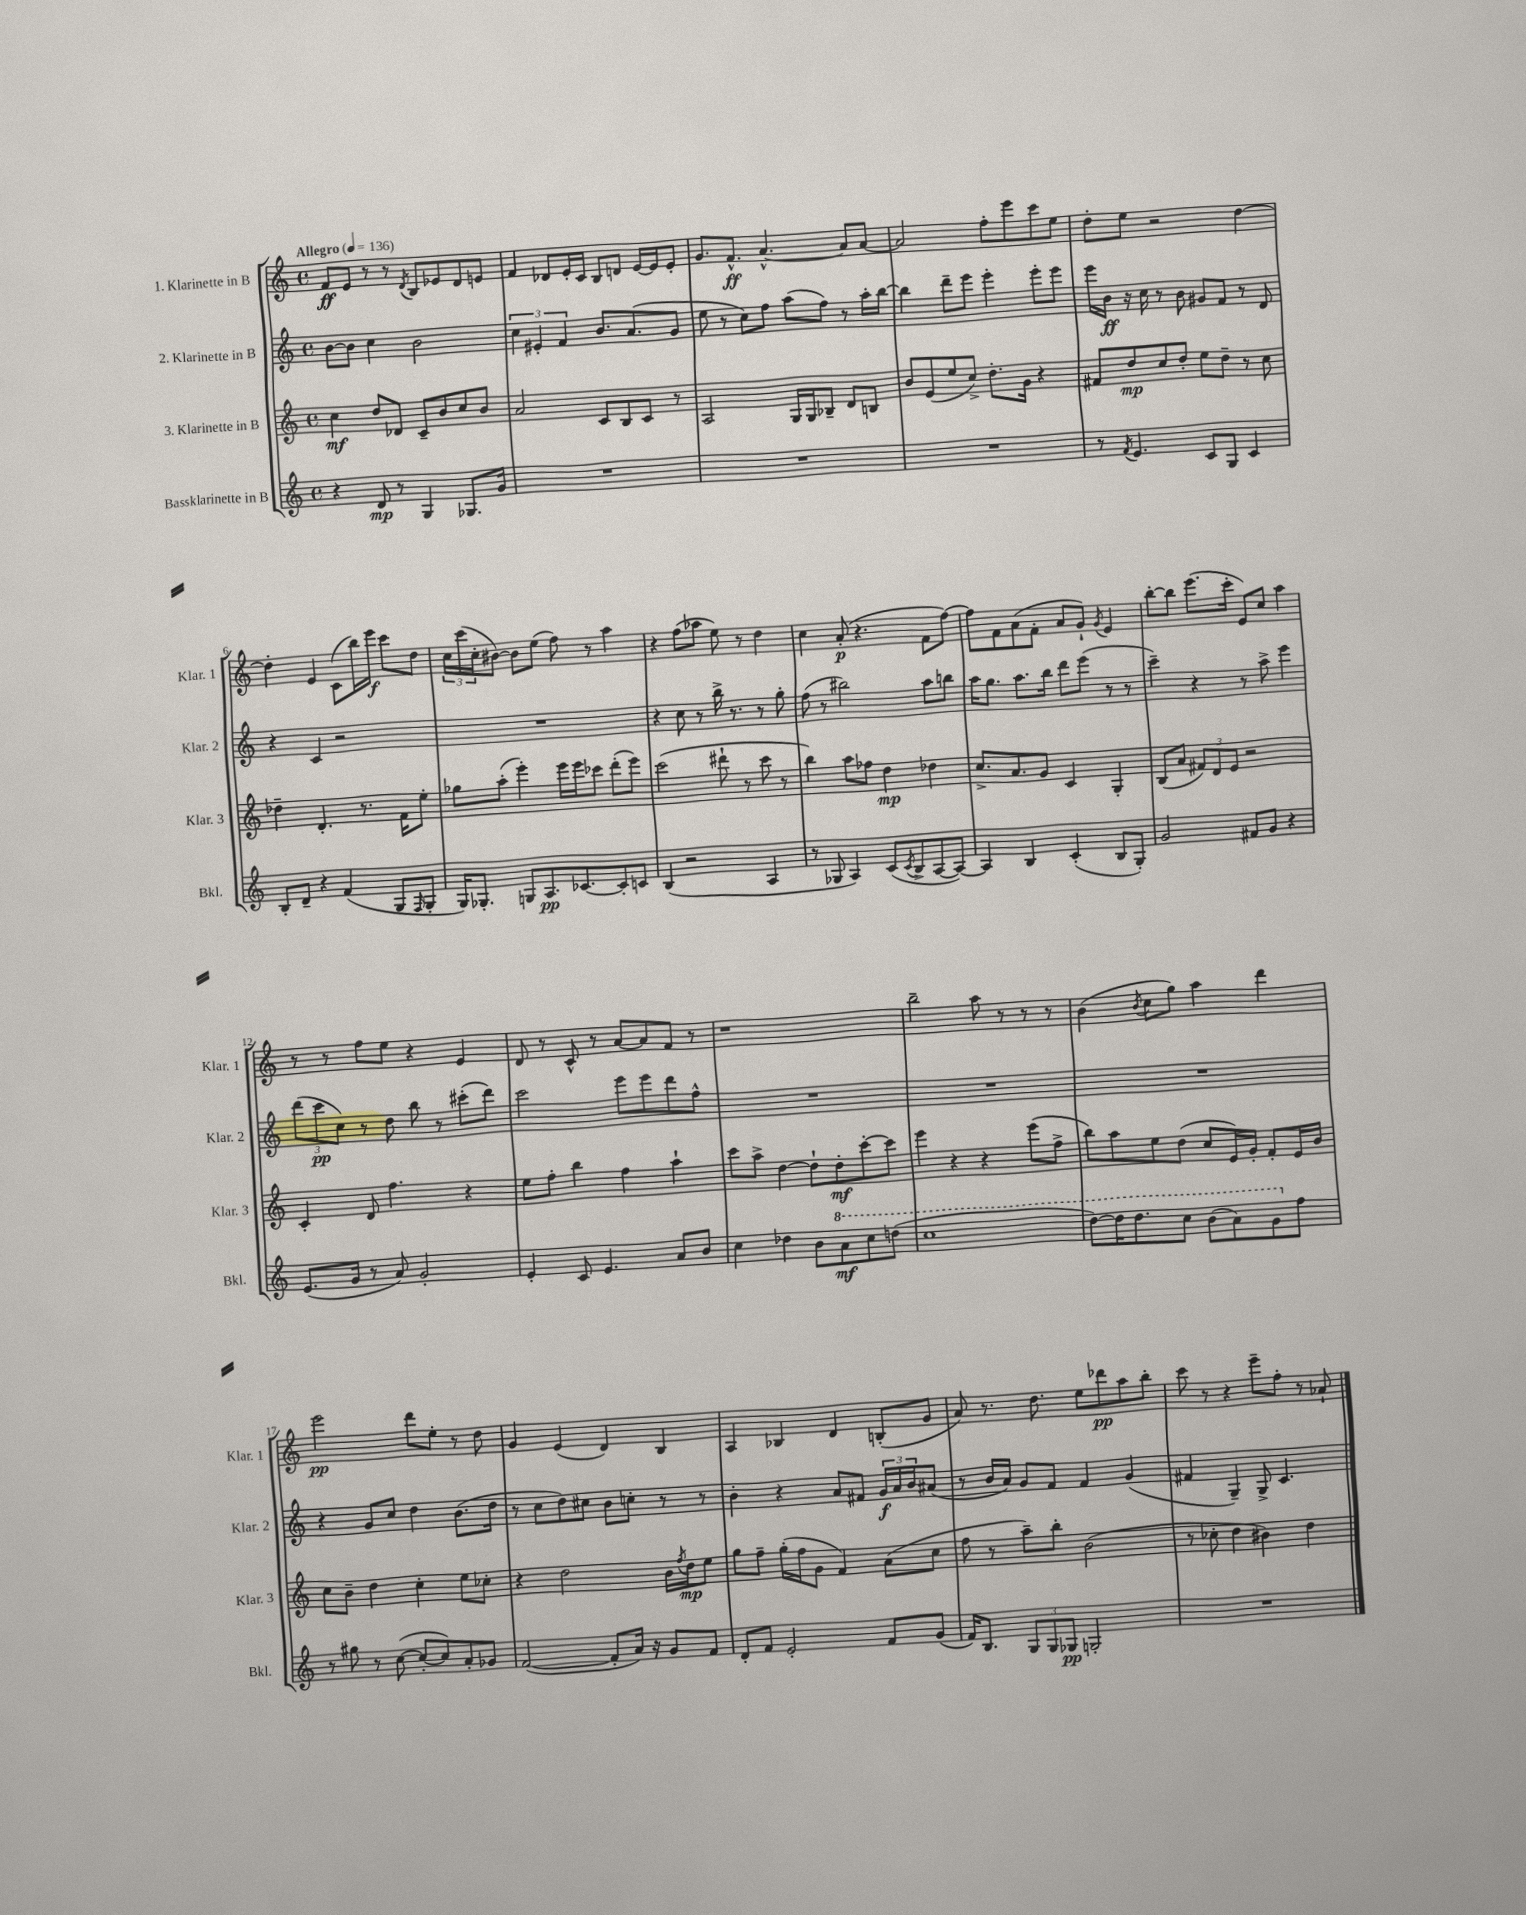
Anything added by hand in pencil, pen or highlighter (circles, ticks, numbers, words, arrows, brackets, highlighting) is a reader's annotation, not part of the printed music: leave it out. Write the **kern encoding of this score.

**kern	**dynam	**kern	**dynam	**kern	**dynam	**kern	**dynam
*part4	*part4	*part3	*part3	*part2	*part2	*part1	*part1
*staff4	*staff4	*staff3	*staff3	*staff2	*staff2	*staff1	*staff1
*I"Bassklarinette in B	*	*I"3. Klarinette in B	*	*I"2. Klarinette in B	*	*I"1. Klarinette in B	*
*I'Bkl.	*	*I'Klar. 3	*	*I'Klar. 2	*	*I'Klar. 1	*
*clefG2	*	*clefG2	*	*clefG2	*	*clefG2	*
*k[]	*	*k[]	*	*k[]	*	*k[]	*
*M4/4	*	*M4/4	*	*M4/4	*	*M4/4	*
*met(c)	*	*met(c)	*	*met(c)	*	*met(c)	*
*MM136	*	*MM136	*	*MM136	*	*MM136	*
=1	=1	=1	=1	=1	=1	=1	=1
!	!	!	!	!	!	!LO:TX:a:B:t=Allegro	!
4r	.	4cc\	mf	[8b\L	.	8f/L	ff
.	.	.	.	8b\J]	.	8e/J	.
8d/	mp	8dd/L	.	4cc\	.	8r	.
8r	.	8d-X/J	.	.	.	8r	.
.	.	.	.	.	.	8qd/	.
4G/	.	8c~/L	.	2b\	.	8B/L	.
.	.	8b/	.	.	.	8e-X/	.
8.G-X/L	.	8cc/	.	.	.	8d/	.
.	.	8b/J	.	.	.	8en/J	.
16g/Jk	.	.	.	.	.	.	.
=2	=2	=2	=2	=2	=2	=2	=2
1r	.	2a/	.	6cc\	.	4f/	.
.	.	.	.	6e#X'/	.	.	.
.	.	.	.	.	.	8d-X/L	.
.	.	.	.	6f/	.	.	.
.	.	.	.	.	.	16e'/L	.
.	.	.	.	.	.	16c/JJ	.
.	.	8c/L	.	8.b/L	.	8B/L	.
.	.	8B/	.	.	.	8dn/J	.
.	.	.	.	(8.a/	.	.	.
.	.	8c/J	.	.	.	[16e/LL	.
.	.	.	.	.	.	16e/J]	.
.	.	8r	.	8g/J	.	8e'/J	.
=3	=3	=3	=3	=3	=3	=3	=3
1r	.	2A/	.	8ee\	.	8.g/L	.
.	.	.	.	8r	.	.	.
.	.	.	.	.	.	8.f^^/J	ff
.	.	.	.	8cc\L)	.	.	.
.	.	.	.	8ff\J	.	[4.a^^/	.
.	.	16G/LL	.	(8aa\L	.	.	.
.	.	16G/J	.	.	.	.	.
.	.	8B-X~/J	.	8ff\J)	.	.	.
.	.	8d/L	.	8r	.	8a/L]	.
.	.	8Bn/J	.	16aa'\LL	.	[8a/J	.
.	.	.	.	[16bb\JJ	.	.	.
=4	=4	=4	=4	=4	=4	=4	=4
1r	.	8b/L	.	4bb\]	.	2a/]	.
.	.	(8e/	.	.	.	.	.
.	.	8ee/	.	8ddd~\L	.	.	.
.	.	8cc^/J)	.	8eee\J	.	.	.
.	.	8.dd'\L	.	4eee'\	.	8ff'\L	.
.	.	.	.	.	.	8eee\	.
.	.	16g\Jk	.	.	.	.	.
.	.	4r	.	8eee'\L	.	8ccc\	.
.	.	.	.	8eee\J	.	8ee\J	.
=5	=5	=5	=5	=5	=5	=5	=5
8r	.	8f#X/L	.	16eee\LL	.	8dd'\L	.
.	.	.	.	16b\JJ	ff	.	.
8qf/	.	.	.	.	.	.	.
4.e/	.	8dd/	mp	16r	.	8ee\J	.
.	.	.	.	16cc\	.	.	.
.	.	8cc/	.	8r	.	2r	.
.	.	8dd'/J	.	8b\	.	.	.
8c/L	.	8ee\L	.	8g#X/L	.	.	.
8G/J	.	8dd~\J	.	8f/J	.	.	.
4c/	.	8r	.	8r	.	[4dd\	.
.	.	8cc\	.	8d/	.	.	.
!!LO:LB:g=z
=6	=6	=6	=6	=6	=6	=6	=6
8B'/L	.	4dd-X~\	.	4r	.	4dd'\]	.
8d~/J	.	.	.	.	.	.	.
4r	.	4.d'/	.	4c/	.	4e/	.
(4f/	.	.	.	2r	.	(8c\L	.
.	.	8.r	.	.	.	16bb\L)	.
.	.	.	.	.	.	16eee\JJ	f
8G/L	.	.	.	.	.	8ccc\L	.
.	.	16f\KL	.	.	.	.	.
16qqF/	.	.	.	.	.	.	.
8G'/J	.	8ee'\J	.	.	.	8dd\J	.
=7	=7	=7	=7	=7	=7	=7	=7
16G/KL)	.	8gg-X\L	.	1r	.	24cc\LL	.
.	.	.	.	.	.	(24ccc\	.
8.G-X'/J	.	.	.	.	.	.	.
.	.	.	.	.	.	24cc'\J	.
.	.	(8aa'\J	.	.	.	[8b#X\J)	.
8Gn/L	.	4eee'\)	.	.	.	8b#\L]	.
8.A/	pp	.	.	.	.	(8ee\J	.
.	.	16eee\LL	.	.	.	8ff\)	.
[8.c-X/	.	16eee\J	.	.	.	.	.
.	.	8ccc-X\J	.	.	.	8r	.
8c-'/]	.	(8ddd'\L	.	.	.	4aa\	.
8cn/J	.	8eee\J)	.	.	.	.	.
=8	=8	=8	=8	=8	=8	=8	=8
(4B/	.	(2ccc\	.	4r	.	4r	.
2r	.	.	.	8cc\	.	(8ff\L	.
.	.	.	.	8r	.	8aa-X\J	.
.	.	8ddd#X`\	.	16bb^\	.	8ee\)	.
.	.	.	.	8.r	.	.	.
.	.	8r	.	.	.	8r	.
4A/	.	8ccc\	.	8r	.	4dd\	.
.	.	8r	.	8gg'\	.	.	.
=9	=9	=9	=9	=9	=9	=9	=9
8r	.	4bb\)	.	(8ff\	.	4cc\	.
8G-X/	.	.	.	8r	.	.	.
4A/)	.	8aa\L	.	2bb#X\)	.	(8a'/	p
.	.	8ff-X\J	.	.	.	4.r	.
(8c/L	.	4dd\	mp	.	.	.	.
8qc/	.	.	.	.	.	.	.
8B^/	.	.	.	.	.	.	.
[8A/	.	4dd-X\	.	8aa\L	.	8f\L	.
8A/J_)	.	.	.	8bbn\J	.	[8ff\J)	.
=10	=10	=10	=10	=10	=10	=10	=10
4A/]	.	8.cc^/L	.	16aa\KL	.	8ff\L]	.
.	.	.	.	8.gg\J	.	.	.
.	.	.	.	.	.	8f\	.
.	.	8.a/	.	.	.	.	.
4B/	.	.	.	8.aa\L	.	(8a\	.
.	.	8g/J	.	.	.	8f'\J	.
.	.	.	.	16bb\Jk	.	.	.
(4c'/	.	4c/	.	8ddd\L	.	8a/L	.
.	.	.	.	(8eee\J	.	8g`/J)	.
.	.	.	.	.	.	8qg/	.
8B/L	.	4G'/	.	8r	.	4e/	.
8G'/J)	.	.	.	8r	.	.	.
=11	=11	=11	=11	=11	=11	=11	=11
2g/	.	(8B/L	.	4ccc~\)	.	[8bb'\L	.
.	.	8a/J	.	.	.	8bb\J]	.
.	.	12f#X/L)	.	4r	.	(8.eee\L	.
.	.	12d/	.	.	.	.	.
.	.	12e/J	.	.	.	.	.
.	.	.	.	.	.	16ccc'\Jk	.
8f#X/L	.	2r	.	8r	.	8e/L)	.
8g/J	.	.	.	8aa^\	.	8cc/J	.
4r	.	.	.	4eee\	.	4aa\	.
!!LO:LB:g=z
=12	=12	=12	=12	=12	=12	=12	=12
(8.e/L	.	4c'/	.	(12ddd\L	.	8r	.
.	.	.	.	12ccc\	pp	.	.
.	.	.	.	.	.	8r	.
.	.	.	.	12cc\J)	.	.	.
16g/Jk	.	.	.	.	.	.	.
8r	.	8d/	.	8r	.	8ff\L	.
8a/)	.	4.ff\	.	8dd\	.	8ee\J	.
2g'/	.	.	.	8bb\	.	4r	.
.	.	.	.	8r	.	.	.
.	.	4r	.	(8ccc#X'\L	.	4e/	.
.	.	.	.	8ddd\J)	.	.	.
=13	=13	=13	=13	=13	=13	=13	=13
4e'/	.	8ee\L	.	2ccc\	.	8d/	.
.	.	8ff'\J	.	.	.	8r	.
8c/	.	4bb\	.	.	.	8c^^/	.
4.e/	.	.	.	.	.	8r	.
.	.	4ff\	.	8eee\L	.	[8a/L	.
.	.	.	.	8eee\	.	8a/]	.
8a/L	.	4aa`\	.	8ddd\	.	8f/J	.
8b/J	.	.	.	8ff^^\J	.	8r	.
=14	=14	=14	=14	=14	=14	=14	=14
4cc\	.	8ccc\L	.	1r	.	1r	.
.	.	8aa^\J	.	.	.	.	.
4dd-X\	.	[4dd\	.	.	.	.	.
8b\L	.	8dd`\L]	.	.	.	.	.
*8va	*	*	*	*	*	*	*
8aa\	mf	8dd'\	mf	.	.	.	.
8ccc\	.	[8ccc'\	.	.	.	.	.
(8dddn\J	.	8ccc\J]	.	.	.	.	.
=15	=15	=15	=15	=15	=15	=15	=15
1ccc	.	4eee\	.	1r	.	2bb~\	.
.	.	4r	.	.	.	.	.
.	.	4r	.	.	.	8aa\	.
.	.	.	.	.	.	8r	.
.	.	(8eee\L	.	.	.	8r	.
.	.	8ff^\J	.	.	.	8r	.
=16	=16	=16	=16	=16	=16	=16	=16
[8ddd\L)	.	8bb\L)	.	1r	.	(4b\	.
16ddd\K]	.	8aa\	.	.	.	.	.
8.ddd\	.	.	.	.	.	.	.
.	.	.	.	.	.	8qb/	.
.	.	8ee\	.	.	.	8cc\L	.
8ccc\J	.	(8dd\J	.	.	.	8gg\J)	.
(8bb\L	.	8cc/L	.	.	.	4aa\	.
8aa\)	.	16e/L)	.	.	.	.	.
.	.	16g'/JJ	.	.	.	.	.
8gg\	.	8f'/L	.	.	.	4ddd\	.
*X8va	*	*	*	*	*	*	*
8ff\J	.	16e/L	.	.	.	.	.
.	.	16b/JJ	.	.	.	.	.
!!LO:LB:g=z
=17	=17	=17	=17	=17	=17	=17	=17
8r	.	8cc\L	.	4r	.	2eee\	pp
8gg#X\	.	8b~\J	.	.	.	.	.
8r	.	4dd\	.	8g/L	.	.	.
([8cc\	.	.	.	8cc/J	.	.	.
8cc'/L_	.	4cc'\	.	4dd\	.	8ddd\L	.
8cc/])	.	.	.	.	.	8ee'\J	.
8a'/	.	8ee\L	.	(8.b\L	.	8r	.
8g-X/J	.	8cc-X'\J	.	.	.	8dd\	.
.	.	.	.	16dd\Jk	.	.	.
=18	=18	=18	=18	=18	=18	=18	=18
([2f/	.	4r	.	8r	.	4g/	.
.	.	.	.	8cc\L	.	.	.
.	.	2dd\	.	8dd\)	.	(4e/	.
.	.	.	.	8cc#X\J	.	.	.
8f'/L]	.	.	.	8b\L	.	4d/)	.
16a/Jk)	.	.	.	8ccn'\J	.	.	.
16r	.	.	.	.	.	.	.
8g/L	.	16b\LL	.	8r	.	4B/	.
.	.	8qff/	.	.	.	.	.
.	.	16dd\J	mp	.	.	.	.
8f/J	.	8ee\J	.	8r	.	.	.
=19	=19	=19	=19	=19	=19	=19	=19
8d'/L	.	8gg\L	.	4b'\	.	4A/	.
8f/J	.	8ff~\J	.	.	.	.	.
2e'/	.	(16gg'\LL	.	4r	.	4B-X/	.
.	.	16ff\J	.	.	.	.	.
.	.	8g\J	.	.	.	.	.
.	.	4f/)	.	8a/L	.	4d/	.
.	.	.	.	8f#X/J	.	.	.
8f/L	.	(8a\L	.	24g/LL	f	(8Bn'/L	.
.	.	.	.	24a/	.	.	.
.	.	.	.	24b/J	.	.	.
(8g/J	.	8cc\J	.	(8a#X/J	.	8g/J	.
=20	=20	=20	=20	=20	=20	=20	=20
16f/KL)	.	8ff\	.	8r	.	8a/)	.
8.B/J	.	.	.	.	.	.	.
.	.	8r	.	16b/LL	.	8.r	.
.	.	.	.	16a/JJ)	.	.	.
12G/L	.	8aa~\L)	.	8g/L	.	.	.
.	.	.	.	.	.	8.dd\	.
12G/	.	.	.	.	.	.	.
.	.	8bb'\J	.	8f/J	.	.	.
12G-X/J	pp	.	.	.	.	.	.
2Gn'/	.	(2b\	.	4f/	.	8ee\L	.
.	.	.	.	.	.	8ddd-X\	pp
.	.	.	.	(4g/	.	8aa\	.
.	.	.	.	.	.	8bb'\J	.
=21	=21	=21	=21	=21	=21	=21	=21
1r	.	8r	.	4f#X/	.	8ccc\	.
.	.	8cc-X'\	.	.	.	8r	.
.	.	4dd\	.	4G~/)	.	4r	.
.	.	4b#X\)	.	8G^/	.	8eee~\L	.
.	.	.	.	4.c/	.	8ff'\J	.
.	.	4dd\	.	.	.	8r	.
.	.	.	.	.	.	8a-X`/	.
==	==	==	==	==	==	==	==
*-	*-	*-	*-	*-	*-	*-	*-
